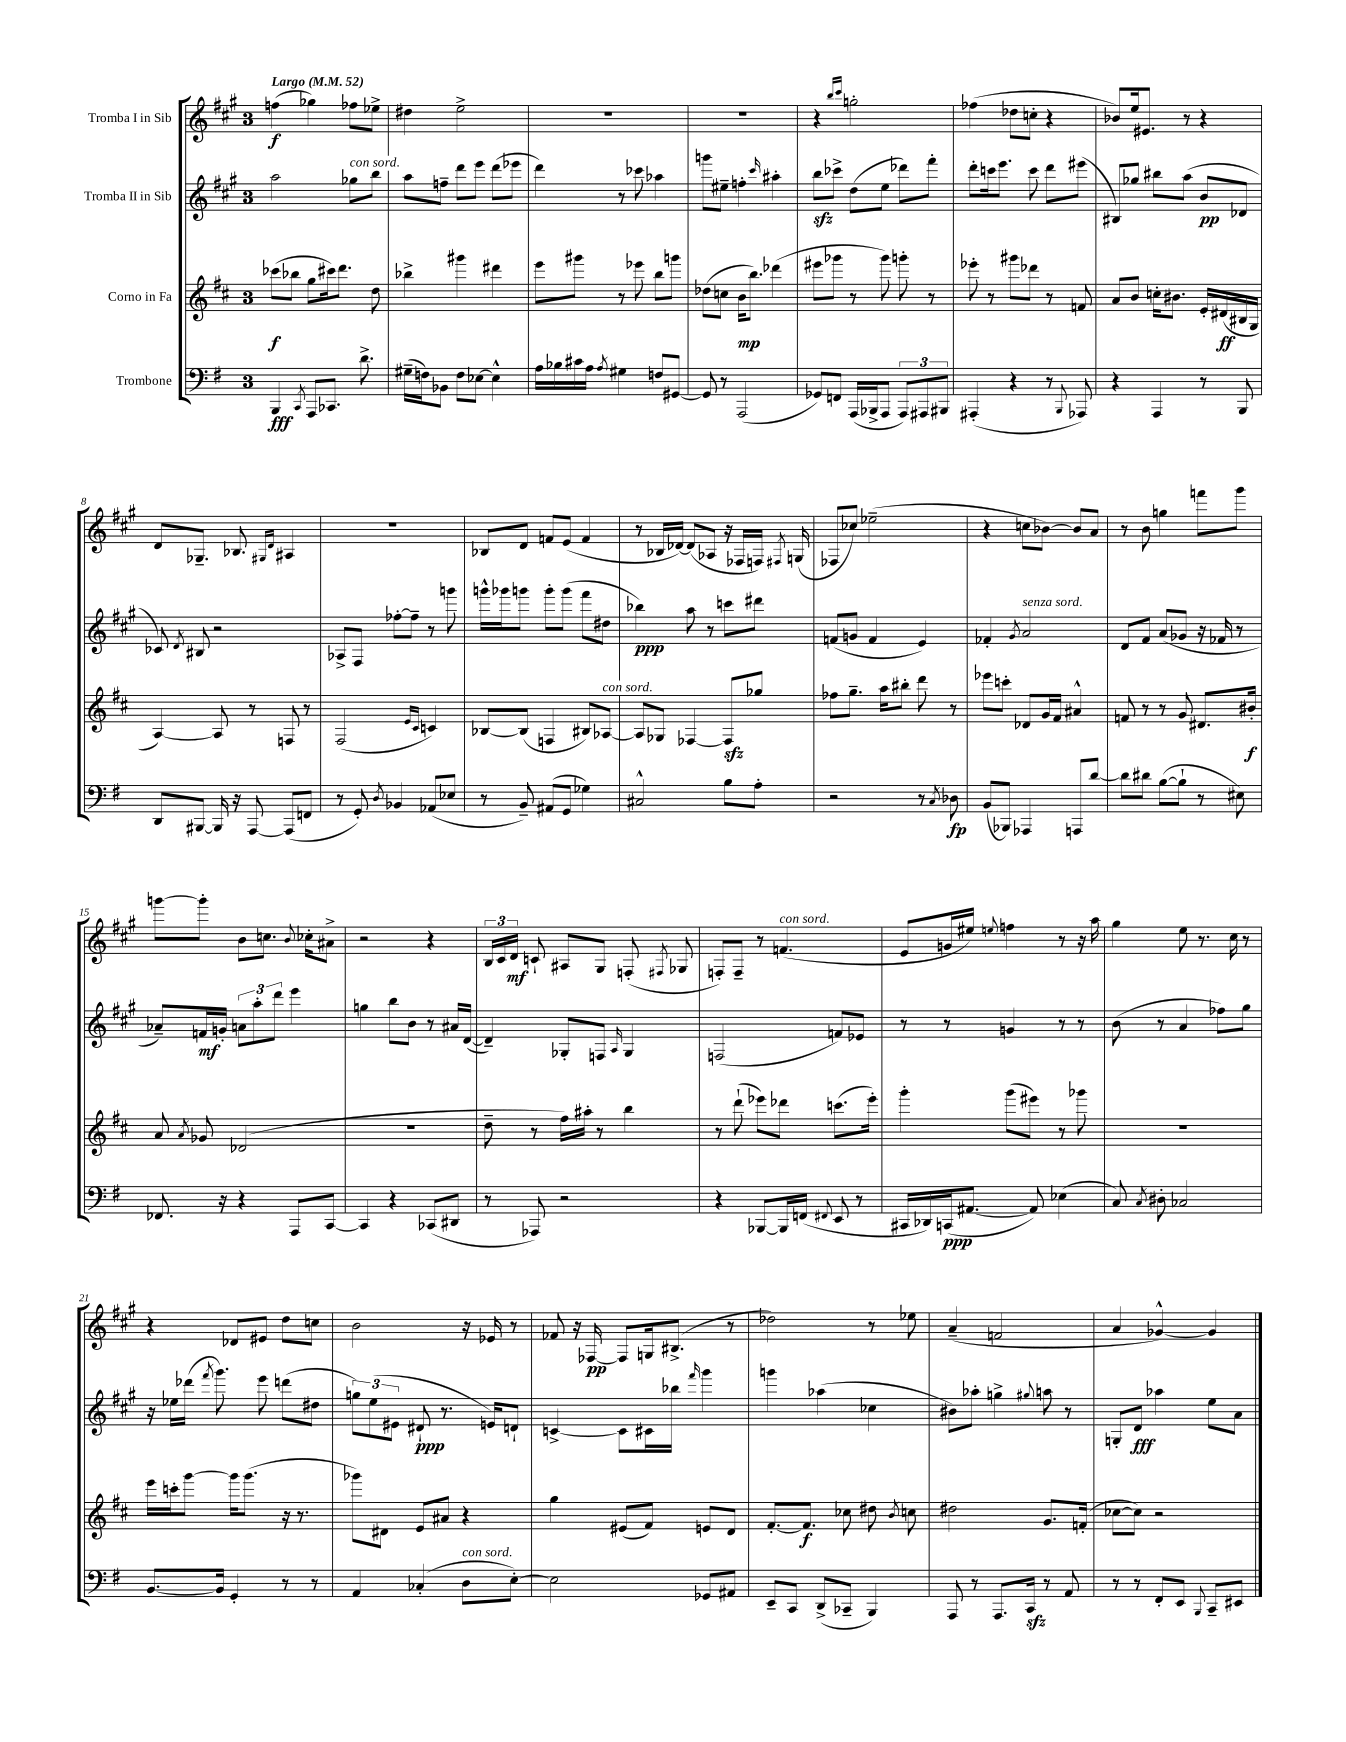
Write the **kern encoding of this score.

**kern	**kern	**kern	**kern
*staff4	*staff3	*staff2	*staff1
*clefF4	*clefG2	*clefG2	*clefG2
*k[f#]	*k[f#c#]	*k[f#c#g#]	*k[f#c#g#]
*M3/4	*M3/4	*M3/4	*M3/4
*MM52	*MM52	*MM52	*MM52
4BBB/	(8ccc-\L	2aa\	(4ff\
.	8bb-\J	.	.
8qCC/	.	.	.
8AAA/L	8gg\L	.	4gg-\)
8.CC-/J	16ccc#\k)	.	.
.	8.ddd\J	.	.
.	.	8gg-\L	8ff-\L
8.d^\	.	.	.
.	8dd\	8bb\J	8ee-^\J
=	=	=	=
(16G#~\LL	4bb-^\	8aa\L	4dd#\
16F\J)	.	.	.
8BB-\J	.	8ff~\J	.
8F\L	4ggg#\	8ddd\L	2ee^\
[8E-\J	.	8eee\J	.
4E-^^\]	4ddd#\	(8ddd\L	.
.	.	8eee-\J	.
=	=	=	=
16A\LL	8eee\L	4ddd\)	2.r
16B-\	.	.	.
16c#\	8ggg#\J	.	.
16A\JJ	.	.	.
8qA/	.	.	.
4G#\	8r	8r	.
.	8eee-\	8ccc-\	.
8F/L	8bb\L	4aa-\	.
[8GG#/J	8ggg\J	.	.
=	=	=	=
8GG#/]	(8dd-\L	8ggg\L	2.r
8r	8cc\J	8ee#~\J	.
(2AAA/	16b\LK	4ff'\	.
.	8.bb\J)	.	.
.	.	16qqccc#/	.
.	(4ddd-\	4aa#'\	.
=	=	=	=
8GG-/L)	8eee#\L	8bb\L	4r
8FF/J	8ggg-\J	8ccc-^\J	.
.	.	.	16qqbb/LL
.	.	.	16qqccc#/JJ
(16AAA/LL	8r	(8dd\L	2gg'\
16BBB-^/J	.	.	.
8AAA/J	8ggg-\)	8ee\J	.
12AAA/L)	8ggg'\	8ddd-\L)	.
12AAA#/	.	.	.
.	8r	8fff#'\J	.
12BBB#/J	.	.	.
=	=	=	=
(4AAA#'/	8eee-'\	8ddd'\L	(4ff-\
.	8r	16ccc\k	.
.	.	8.eee\J	.
4r	8ggg#\L	.	8dd-\L
.	8ddd-\J	8ccc\	8cc'\J
8r	8r	8ddd\L	4r
8qqBBB/	.	.	.
8AAA-/)	8f/	(8eee#\J	.
=	=	=	=
4r	8a/L	8B#/L)	8b-/L)
.	8b/J	8gg-/J	16ee/k
.	.	.	8.e#/J
4AAA/	16cc'\LK	8bb#\L	.
.	8.b#\J	.	.
.	.	(8aa\J	8r
8r	16e'/LL	8b/L	4r
.	(16d#/	.	.
8BBB/	16B#/	8d-/J	.
.	16G/JJ	.	.
=	=	=	=
8DD/L	[4A/)	8c-/)	8d/L
.	.	8qd/	.
[8BBB#/J	.	8B#/	8.G-~/J
16BBB#/]	8A/]	2r	.
16r	.	.	8.B-/
[8AAA/	8r	.	.
.	.	.	16qqG#/LL
.	.	.	16qqd/JJ
(8AAA/]L	8F/	.	4A#/
8FF/J	8r	.	.
=	=	=	=
8r	(2F#/	8A-^/L	2.r
8GG'/)	.	8F#/J	.
8qD/	.	.	.
4BB-/	.	[8ff-'\L	.
.	.	8ff-~\]J	.
.	16qqe/LL	.	.
.	16qqc#/JJ	.	.
(8AA-/L	4c/)	8r	.
8E-/J	.	8ggg\	.
=	=	=	=
8r	[8B-/L	16ggg^^\LL	8B-/L
.	.	16ggg-\J	.
8BB~/)	(8B-/]J	8ggg\J	8d/J
(8AA#/L	4F/	8ggg'\L	8f/L
8GG/J	.	(8ggg\J	(8e/J
4G-\)	8B#/L)	8fff#\L	4f/
.	[8A-/J	8dd#\J	.
=	=	=	=
2C#^^/	8A-/]L	4bb-\)	8r
.	8G-/J	.	16B-/LL
.	.	.	[16d-/JJ)
.	[4F-/	8aa\	(8d-/]L
.	.	8r	8A-/J
8B\L	8F-/]L	8ccc\L	16r
.	.	.	16F-/LL
8A'\J	8gg-/J	8ddd#\J	16F/JJ)
.	.	.	8qF#/
.	.	.	(16G/
=	=	=	=
2r	8ff-\L	(8f/L	8F-/L
.	8.gg~\J	8g/J	8cc-/J)
.	.	4f/	(2ee-~\
.	16aa\LK	.	.
.	8bb#'\J	.	.
8r	8ddd\	4e/)	.
8qC/	.	.	.
8D-\	8r	.	.
=	=	=	=
(8BB/L	8eee-\L	4f-'/	4r
8BBB-/J)	8ccc'\J	.	.
.	.	8qg#/	.
4AAA-/	8d-/L	2a/	8cc\L
.	16g/L	.	[8b-\J)
.	16f#/JJ	.	.
8AAA/L	4a#^^/	.	8b-/]L
[8d/J	.	.	8a/J
=	=	=	=
8d\]L	8f/	8d/L	8r
8d#\J	8r	8f#/J	8b\
([8B\L	8r	(8a/L	4gg\
8B`\]J	8g/	8g-/J	.
8r	8.d#/L	16r	8fff\L
.	.	16f-/	.
8E#\)	.	8r	8ggg#\J
.	16b#'/Jk	.	.
=	=	=	=
8.FF-/	8a/	8a-~/L)	[8ggg\L
.	8qa/	.	.
.	8g-/	16f/L	8ggg'\]J
16r	.	16g'/JJ	.
4r	(2d-/	12a\L	8b\L
.	.	12aa'\	.
.	.	.	8.cc\J
.	.	12ddd\J	.
8AAA/L	.	4eee\	.
.	.	.	8qqb/
.	.	.	16cc-'\LK
[8CC/J	.	.	8a#^\J
=	=	=	=
4CC/]	2.r	4gg\	2r
4r	.	8bb\L	.
.	.	8b\J	.
(8CC-/L	.	8r	4r
8DD#/J	.	16a#/LL	.
.	.	([16d/JJ	.
=	=	=	=
8r	8dd~\	4d~/])	24B/LL
.	.	.	24c#/
.	.	.	24d/JJ
8AAA-/)	8r	.	8c`/
2r	16ff#\LL)	8G-'/L	8A#/L
.	16aa#'\JJ	.	.
.	8r	8F/J	8G#/J
.	.	16qqA/	.
.	4bb\	4G-/	(8F'/
.	.	.	8qF#/
.	.	.	8G-/
=	=	=	=
4r	8r	(2F/	8F'/L)
.	(8ddd`\	.	8F~/J
[8BBB-/L	8eee-\L)	.	8r
16BBB-/]L	8ddd-\J	.	(4.f/
(16FF/JJ	.	.	.
8qqFF#/	.	.	.
8EE/	(8.ccc\L	8f/L)	.
8r	.	8e-/J	.
.	16eee-'\Jk)	.	.
=	=	=	=
16CC#/LL	4ggg'\	8r	8e/L
16DD-/)	.	.	.
(16CC/J	.	8r	16g/L
[8.AA#/J	.	.	16ee#/JJ)
.	.	.	8qqee/
.	(8ggg\L	4g/	4ff\
8AA#/])	8eee#\J)	.	.
(4E-\	8r	8r	8r
.	8ggg-\	8r	16r
.	.	.	16aa\
=	=	=	=
8C/)	2.r	(8b\	4gg#\
8qC/	.	.	.
8D#'\	.	8r	.
2C-/	.	4a/	8ee\
.	.	.	8.r
.	.	8ff-\L)	.
.	.	.	16cc#\
.	.	8gg#\J	8r
=	=	=	=
[8.BB/L	16eee\LL	16r	4r
.	16ccc'\J	16ee-\LL	.
.	[8ggg\J	(16ddd-\JJ	.
.	.	8qfff#/	.
16BB/]Jk	.	8.ggg#\)	.
4GG'/	16ggg\]LK	.	8d-/L
.	(8.ggg\J	.	.
.	.	8eee\	8e#/J
8r	16r	(8ddd\L	8dd\L
.	8.r	.	.
8r	.	8dd#\J	8cc\J
=	=	=	=
4AA/	8ggg-\L)	12gg\L)	2b\
.	.	(12ee\	.
.	8d#\J	.	.
.	.	12e#\J	.
(4C-'/	8e/L	8d#`/	.
.	8a#/J	8.r	.
8D\L	4r	.	16r
.	.	16e/LK)	16e-/
[8E'\J)	.	8d`/J	8r
=	=	=	=
2E\]	4gg\	[4c^/	8f-/
.	.	.	16r
.	.	.	[16F-/
.	(8e#/L	8c\]L	8F-/]L
.	8f#/J)	16c#\L	16G/k
.	.	16bb-\JJ	(8.B#^/J
.	.	16qqfff#/	.
8GG-/L	8e/L	4ggg#\	.
8AA#/J	8d/J	.	8r
=	=	=	=
8EE~/L	[8.f#'/L	4ggg\	2dd-\)
8CC/J	.	.	.
.	8.f#/]J	.	.
(8DD^/L	.	(4aa-\	.
8CC-~/J	8cc-\	.	.
4BBB/)	8dd#\	4cc-\	8r
.	8qb/	.	.
.	8cc\	.	8ee-\
=	=	=	=
8AAA/	2dd#\	8b#\L)	(4a~/
8r	.	8aa-'\J	.
8.AAA/L	.	4gg^\	2f/
16CC/Jk	.	.	.
.	.	8qqgg#/	.
8r	8.g/L	8aa\	.
8AA/	.	8r	.
.	(16f'/Jk	.	.
=	=	=	=
8r	[8cc-\L	8G'/L	4a/
8r	8cc-\]J)	8d/J	.
8FF#'/L	2r	4aa-\	[4g-^^/)
8EE/J	.	.	.
8qqBBB/	.	.	.
8CC~/L	.	8ee\L	4g-/]
8EE#/J	.	8a\J	.
==	==	==	==
*-	*-	*-	*-
